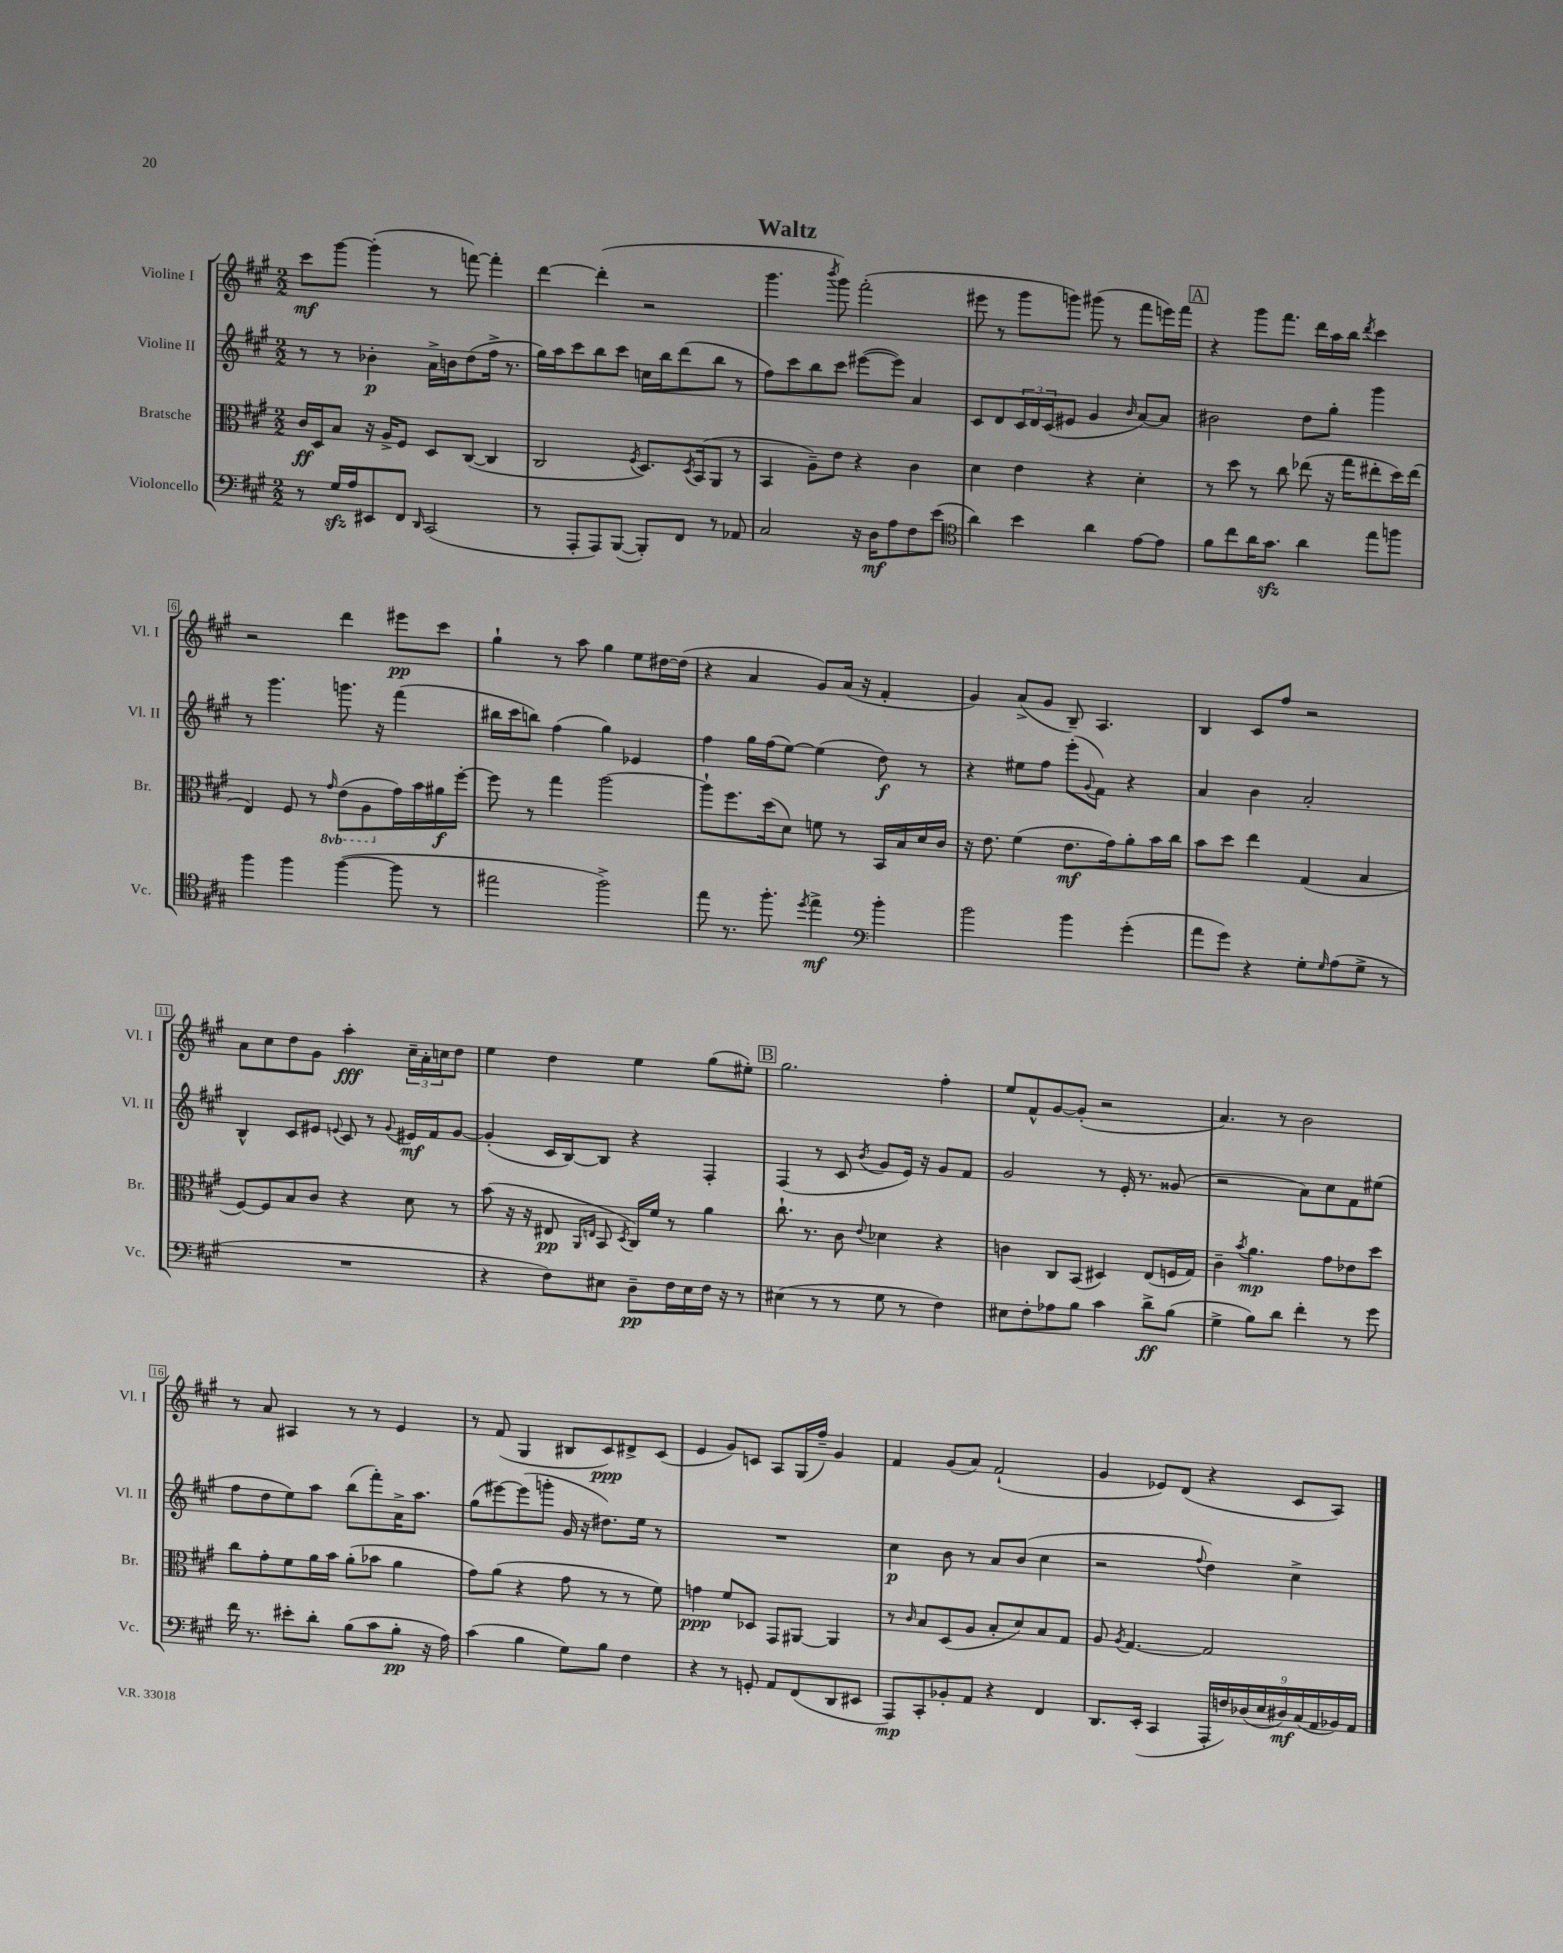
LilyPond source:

\header { title = "Waltz" }
<<
\new StaffGroup <<
\new Staff = "s0" \with { instrumentName = "Violine I" shortInstrumentName = "Vl. I" } {
    \clef treble \key a \major \numericTimeSignature \time 2/2
    cis'''8\mf gis'''8~ gis'''4-.( r8 f'''8~) f'''4-. |
    d'''4~ d'''4-.( r2 |
    gis'''4. \acciaccatura { b'''8 } gis'''8) fis'''2-.( |
    eis'''8 r8 gis'''8 g'''8) gis'''8( r8 fis'''8 e'''16) fis'''16 |
    \mark \markup { \box "A" } r4 gis'''8 fis'''8. d'''16 a''16 b''16 \acciaccatura { d'''8 } cis'''4 |
    r2 d'''4 eis'''8\pp cis'''8 |
    gis''4-! r8 a''8 gis''4 e''8 dis''16~ dis''16( |
    r4 a'4 gis'8) a'16( r16 fis'4-. |
    gis'4) a'8->( gis'8 b8--) a4. |
    b4 cis'8 fis''8 r2 |
    a'8 cis''8 d''8 gis'8 a''4-.\fff \tuplet 3/2 { cis''16-- a'16-. c''16 } d''8 |
    e''4 d''4 e''4 gis''8( eis''8-.) |
    \mark \markup { \box "B" } gis''2. fis''4-. |
    e''8 fis'8-^ gis'8~ gis'8-.( r2 |
    a'4.) r8 b'2 |
    r8 a'8 ais4 r8 r8 e'4 |
    r8 fis'8( gis4 bis8 cis'8\ppp) dis'8-> cis'8( |
    e'4 gis'8) c'8 a8 gis16( fis''16--) gis'4 |
    fis'4 gis'8( a'8) fis'2-!( |
    gis'4 ees'8) d'8( r4 cis'8 a8) \bar "|." |
}
\new Staff = "s1" \with { instrumentName = "Violine II" shortInstrumentName = "Vl. II" } {
    \clef treble \key a \major \numericTimeSignature \time 2/2
    r8 r8 bes'4-.\p a'16-> b'16 d''8( fis''16-> r8. |
    gis''16) a''16 cis'''8 b''8 cis'''8 c''16 b''16 d'''8( b''8 r8 |
    fis''8) cis'''8 b''8 cis'''8 eis'''8~( eis'''8) a'4 |
    cis'8 d'8 \tuplet 3/2 { cis'16 d'16 cis'16( } eis'8 gis'4 \grace { b'16 } a'8~) a'8 |
    \mark \markup { \box "A" } bis'2 d''8 gis''8-. gis'''4 |
    r8 gis'''4. g'''8. r16 fis'''4( |
    bis''16 cis'''16 b''8) fis''4( gis''4) ees'4 |
    fis''4 gis''16 fis''16( e''8~) e''4( d''8\f) r8 |
    r4 eis''8 fis''8 e'''8-.( \appoggiatura { gis'8 } fis'8) r4 |
    a'4 b'4 a'2-. |
    b4-^ cis'8 eis'8 \appoggiatura { e'8 } cis'8 r8 \appoggiatura { gis'8 } eis'16\mf fis'16 gis'8~ |
    gis'4-.( cis'16 b16~) b8 r4 fis4-. |
    \mark \markup { \box "B" } fis4( r8 cis'8 \acciaccatura { b'8 } gis'8 e'16) r16 gis'8 fis'8 |
    gis'2 r8 e'16-. r8. gisis'8( |
    r2 a'8) cis''8 fis'8 eis''8( |
    fis''8 d''8 e''8) a''8 b''8( fis'''8-.) a'16-> a''8. |
    gis''8( eis'''8~) eis'''8( g'''8-. gis'16 r16 dis''8.) e''16 r8 |
    R1 |
    cis''4\p b'8 r8 a'8 b'8( cis''4 |
    r2 \appoggiatura { fis''8 } d''4) cis''4-> \bar "|." |
}
\new Staff = "s2" \with { instrumentName = "Bratsche" shortInstrumentName = "Br." } {
    \clef alto \key a \major \numericTimeSignature \time 2/2 \set Staff.ottavationMarkups = #ottavation-simple-ordinals
    cis'16\ff d16 b8 r16 a16-> fis8 d8 cis8~( cis4 |
    cis2 \acciaccatura { fis8 } d8.) \acciaccatura { d8 } b,16( a,8 r8 |
    b,4 a8--) e'8 r4 cis'4 |
    d'4 e'4 r4 d'4-. |
    \mark \markup { \box "A" } r8 d''8 r8 cis''8 ees''8( r16 gis''16 eis''8-. d''16) eis''16( |
    e4) fis8 r8 \ottava #-1 \grace { gis16 } e8( a,8 \ottava #0 gis'16) b'16 ais'16\f fis''16~-. |
    fis''8 r8 gis''4 a''2~ |
    a''8-! fis''8. d''16( d'8) f'8 r8 b,16 b16 d'16 cis'16 |
    r16 e'8. fis'4( e'8.\mf gis'16) a'8-. b'16 cis''16 |
    b'8 d''8 e''4 gis4( b4 |
    fis8~) fis8 b8 cis'8 r4 d'8 r8 |
    b'8( r16 r16 eis8\pp \grace { a,16 e16 } b,8 \acciaccatura { d8 } cis16) fis'16 r8 a'4 |
    \mark \markup { \box "B" } cis''8.-! r8. cis'8 \appoggiatura { e'8 } des'4 r4 |
    c'4 cis8 b,8( dis4) e8( f16 gis16) |
    cis'4-- \acciaccatura { b'8 } a'4.\mp gis'8 ees'8 d''8 |
    cis''8 gis'8-. fis'8 a'16 b'16 a'8-.( bes'8 a'4 |
    gis'8) a'8( r4 gis'8 r8 r8 fis'8) |
    g'4\ppp fis'8 des8 gis,8 ais,8~ ais,4 |
    r8 \grace { cis'16 } b8 d8( a8 b8-. d'8) b8 gis8 |
    a8 \acciaccatura { a8 } gis4.~ gis2 \bar "|." |
}
\new Staff = "s3" \with { instrumentName = "Violoncello" shortInstrumentName = "Vc." } {
    \clef bass \key a \major \numericTimeSignature \time 2/2
    r8 gis16\sfz a16 eis,8 fis,8 \grace { d,16 } cis,2( |
    r8 a,,8-. a,,8) b,,8~( b,,8-.) fis,8 r8 aes,8 |
    cis2 r16 d16\mf a8 fis8 e'8( |
    \clef tenor a'4) b'4 a'4 e'8~ e'8 |
    \mark \markup { \box "A" } fis'8 cis''8 a'16 gis'8.\sfz a'4 e''8 f''8 |
    fis''4 fis''4 fis''4~( fis''8 r8 |
    eis''2 fis''2->) |
    e''8 r8. fis''8.-. \acciaccatura { d''8 } e''4->\mf \clef bass b'4-. |
    b'2 b'4 gis'4-.( |
    a'8 gis'8) r4 gis8-. \grace { gis16 } a8( gis8-> r8 |
    R1 |
    r4 fis8) eis8 d8--\pp fis16 eis16 fis16 r16 r8 |
    \mark \markup { \box "B" } eis4( r8 r8 gis8 r8 fis4) |
    eis8 fis8-. aes8 b8 cis'4 d'8->\ff b8( |
    gis4-> b8) d'8 fis'4-. r8 gis'8 |
    fis'16 r8. eis'8-. d'8-. b8( cis'8 b8-.\pp r16 a16) |
    cis'4( b4 gis8) b8 fis4 |
    r4 r8 g,8-. a,8 fis,8( d,8 eis,8 |
    a,,8\mp) cis,8-. bes,8-. a,8 r4 fis,4 |
    d,8. e,16-.( cis,4 \tuplet 9/8 { a,,16-. f16) des16( e16 dis16\mf) cis16( a,16 bes,16) a,16 } \bar "|." |
}
>>
>>
\layout { \context { \Score \override BarNumber.stencil = #(make-stencil-boxer 0.1 0.3 ly:text-interface::print) } }
